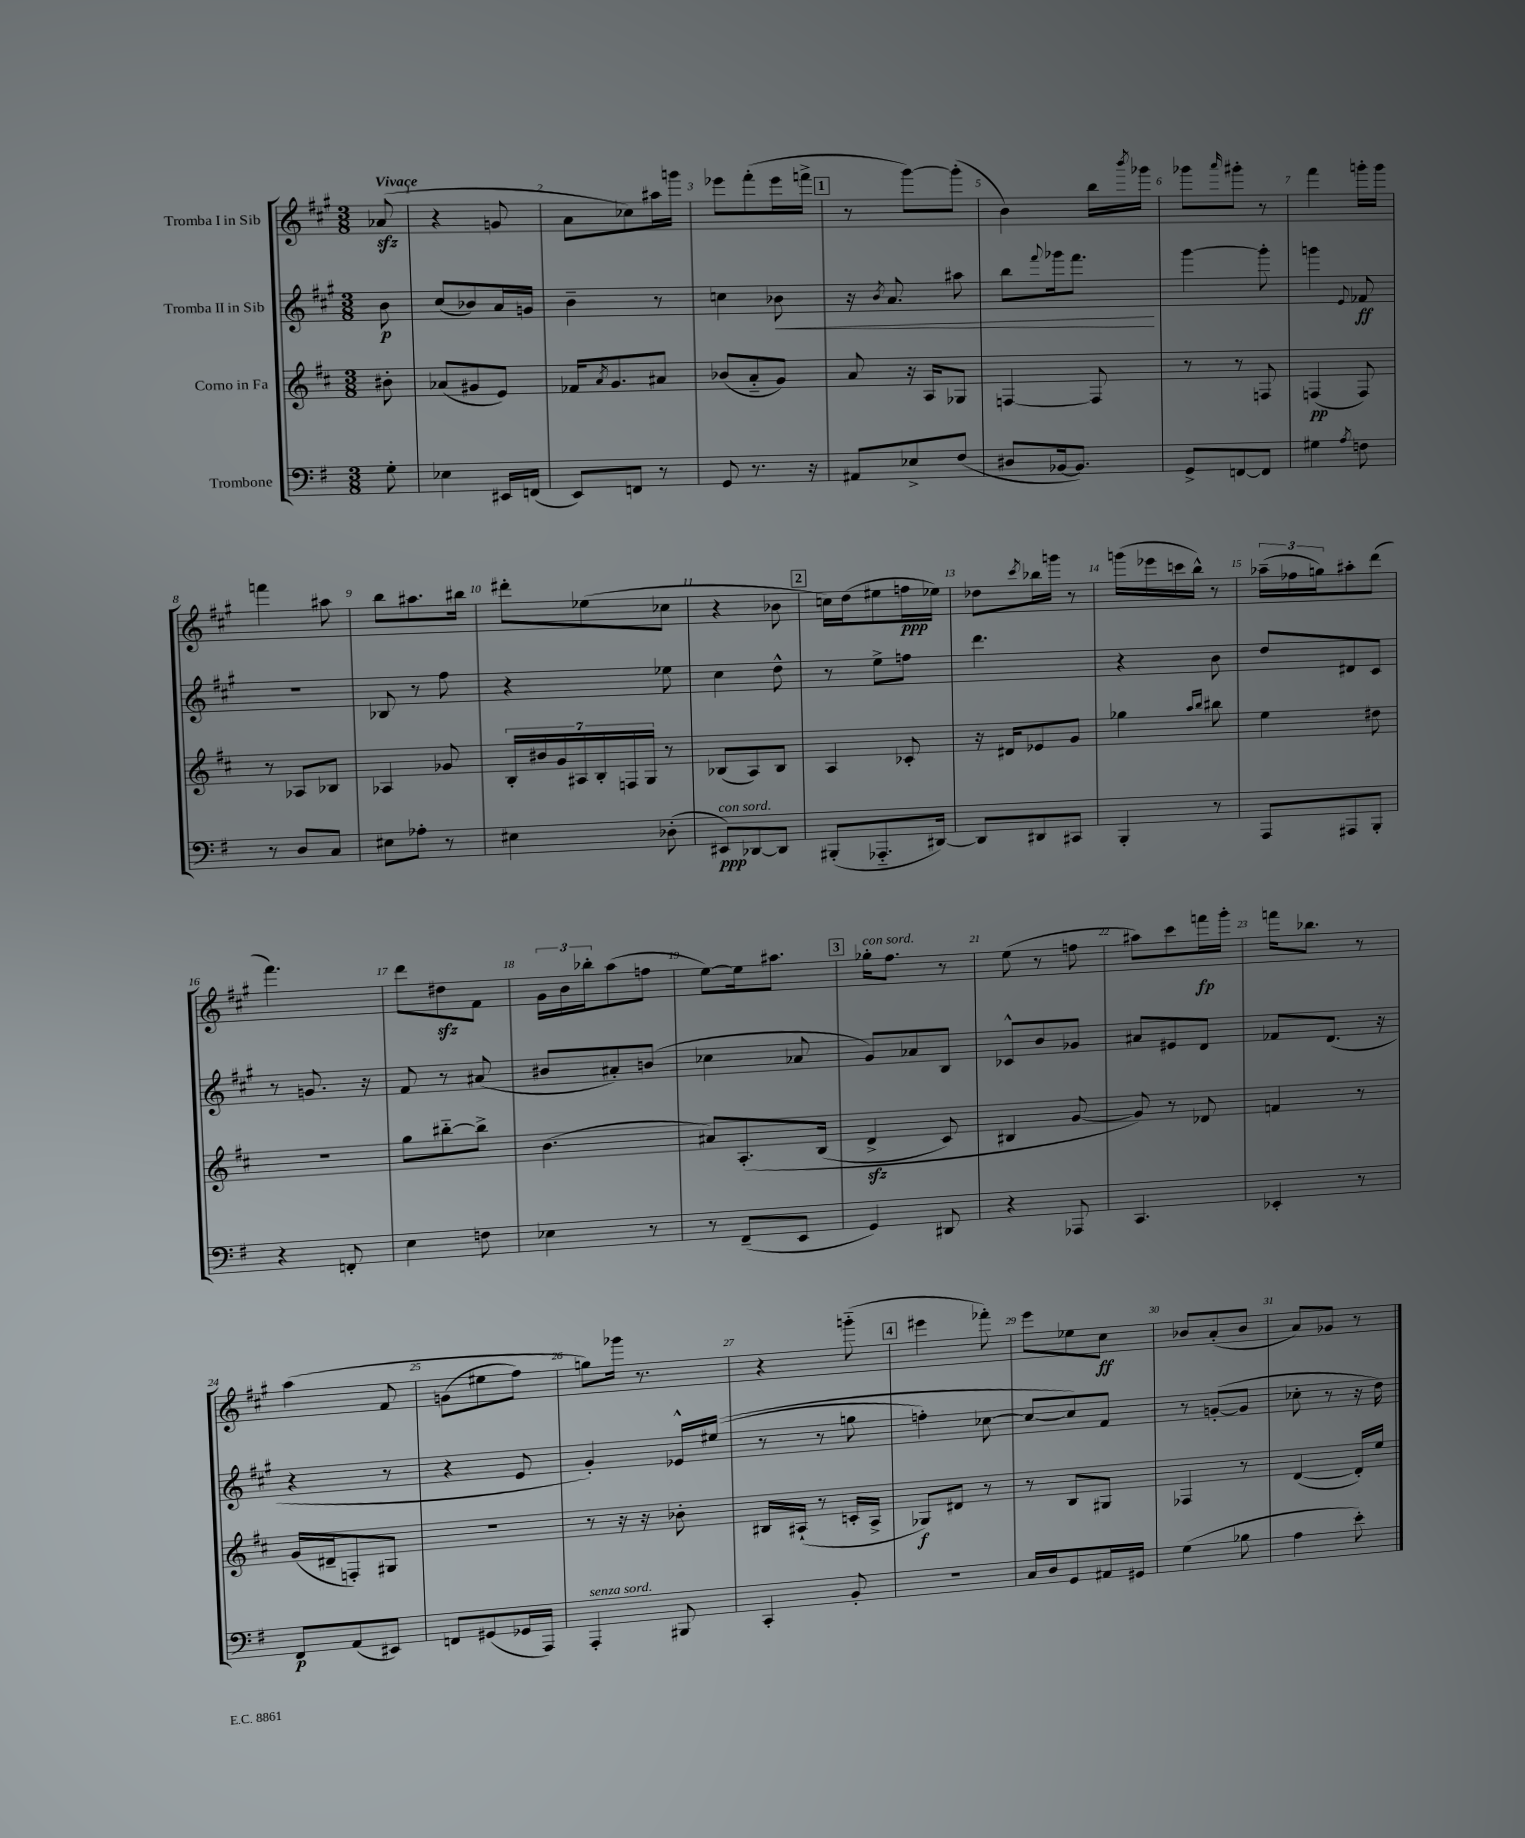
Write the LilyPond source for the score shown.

<<
\new StaffGroup <<
\new Staff = "s0" \with { instrumentName = "Tromba I in Sib" } {
    \clef treble \key a \major \numericTimeSignature \time 3/8 \partial 8 \tempo "Vivace"
    aes'8\sfz( |
    r4 g'8 |
    a'8 ces''8) ais''16 g'''16 |
    ees'''8 fis'''8-.( ees'''16 f'''16-> |
    \mark \markup { \box "1" } r8 gis'''8~) gis'''8-.( |
    b'4) b''16 \acciaccatura { b'''8 } ges'''16 |
    ges'''8 \grace { a'''16 } gis'''8-. r8 |
    fis'''4 g'''16-. g'''16 |
    f'''4 ais''8 |
    b''8 ais''8. bis''16 |
    dis'''8-. ees''8( ces''8 |
    r4 bes'8 |
    \mark \markup { \box "2" } c''16) d''16( eis''8 f''16\ppp ees''16) |
    des''8 \acciaccatura { cis'''8 } bes''16 g'''16 r8 |
    g'''16( ees'''16 c'''16 b''16-^) r8 |
    \tuplet 3/2 { aes''16--( fes''16 g''16) } ais''8-. d'''8( |
    fis'''4.) |
    d'''8 dis''8\sfz fis'8 |
    \tuplet 3/2 { gis'16 b'16 bes''16-. } a''8( f''8 |
    e''8~) e''16 ais''8. |
    \mark \markup { \box "3" } ges''16-.^\markup { \italic "con sord." } fis''8. r8 |
    e''8( r8 f''8 |
    ais''8) cis'''8 f'''16\fp gis'''16-. |
    f'''16 bes''8. r8 |
    a''4\( fis'8 |
    g'8( eis''8 fis''8) |
    g''8\) ges'''16 r8. |
    r4 g'''8-_( |
    \mark \markup { \box "4" } eis'''4 fes'''8-.) |
    e'''8 ees''8 cis''8\ff |
    bes'8 a'8-.( bes'8 |
    a'8) ges'8 r8 \bar "|." |
}
\new Staff = "s1" \with { instrumentName = "Tromba II in Sib" } {
    \clef treble \key a \major \numericTimeSignature \time 3/8 \partial 8
    b'8\p |
    cis''8( bes'8) a'16 g'16 |
    b'4-- r8 |
    c''4 bes'8\< |
    \mark \markup { \box "1" } r16 \acciaccatura { b'8 } a'8. ais''8 |
    b''8 \appoggiatura { fis'''8 } ges'''16 fis'''8.\! |
    gis'''4~ gis'''8-. |
    g'''4 \appoggiatura { e'8 } fes'8\ff |
    R4. |
    bes8 r8 fis''8 |
    r4 ees''8 |
    cis''4 d''8-^ |
    \mark \markup { \box "2" } r8 e''8-> f''8 |
    d'''4. |
    r4 b'8 |
    d''8 dis'8 cis'8 |
    r8 g'8. r16 |
    fis'8 r8 ais'8( |
    bis'8 ais'8-.) b'8( |
    ces''4 aes'8 |
    \mark \markup { \box "3" } gis'8) aes'8 b8 |
    ces'8-^ b'8 ges'8 |
    ais'8 eis'8 d'8 |
    fes'8 d'8.( r16 |
    r4 r8 |
    r4 e'8 |
    gis'4-.) ees'16-^ eis''16(\( |
    r8 r8 g''8 |
    \mark \markup { \box "4" } f''4-.) ces''8~ |
    ces''8~ ces''8\) fis'8 |
    r8 g'8~-.( g'8 |
    ces''8-. r8 r16 d''16) \bar "|." |
}
\new Staff = "s2" \with { instrumentName = "Corno in Fa" } {
    \clef treble \key d \major \numericTimeSignature \time 3/8 \partial 8
    bis'8-. |
    aes'8( gis'8 e'8) |
    fes'16 \acciaccatura { a'8 } g'8. ais'8 |
    bes'8( a'8-_ g'8) |
    \mark \markup { \box "1" } a'8 r16 a16 ges8 |
    f4~ f8 |
    r8 r8 f8 |
    f4\pp( f8) |
    r8 aes8 bes8 |
    aes4 ges'8 |
    \tuplet 7/4 { b16-. bis'16 g'16 ais16 b16-. f16 g16 } r8 |
    bes8( a8) bes8 |
    \mark \markup { \box "2" } a4 ces'8-. |
    r16 dis'16 ees'8 g'8 |
    ges''4 \grace { a''16 b''16 } bis''8 |
    e''4 dis''8 |
    R4. |
    g''8 bis''8~-_ bis''8-> |
    b'4.( |
    ais'8) a8.-.\( b16( |
    \mark \markup { \box "3" } d'4->\sfz cis'8) |
    bis4 g'8~ |
    g'8\) r8 des'8 |
    f'4 r8 |
    g'16( dis'16-- f8-.) gis8 |
    R4. |
    r8 r16 r16 bes'8-. |
    bis16 ais16-!( r8 c'16-. ais16-> |
    \mark \markup { \box "4" } ges8\f) dis'8 r8 |
    r8 b8 gis8 |
    fes4 r8 |
    d'4~( d'16-.) e''16 \bar "|." |
}
\new Staff = "s3" \with { instrumentName = "Trombone" } {
    \clef bass \key g \major \numericTimeSignature \time 3/8 \partial 8
    g8-. |
    ees4 eis,16 f,16( |
    e,8) f,8 r8 |
    g,8 r8. r16 |
    \mark \markup { \box "1" } ais,8 ees8-> fis8( |
    dis8 bes,16~ bes,8.) |
    g,8-> f,8~ f,8 |
    gis4 \acciaccatura { a8 } f8 |
    r8 d8 c8 |
    eis8 aes8-. r8 |
    eis4 des8-.( |
    eis,8\ppp^\markup { \italic "con sord." }) des,8~ des,8 |
    \mark \markup { \box "2" } bis,,8-.( aes,,8.-_ dis,16~) |
    dis,8 dis,8 cis,8 |
    b,,4-. r8 |
    a,,8 ais,,8 b,,8-. |
    r4 f,8-. |
    e4 f8 |
    ees4 r8 |
    r8 fis,8--( e,8 |
    \mark \markup { \box "3" } g,4) dis,8 |
    r4 aes,,8 |
    c,4. |
    ees,4-. r8 |
    fis,8\p a,8( eis,8) |
    f,8 gis,8( ges,16 a,,16) |
    a,,4-.^\markup { \italic "senza sord." } bis,,8 |
    c,4-. b,8-. |
    \mark \markup { \box "4" } R4. |
    c16 d16 g,8 ais,16 gis,16 |
    g4( bes8 |
    a4 e'8-.) \bar "|." |
}
>>
>>
\layout { \context { \Score \override BarNumber.break-visibility = ##(#f #t #t) barNumberVisibility = #all-bar-numbers-visible } }
